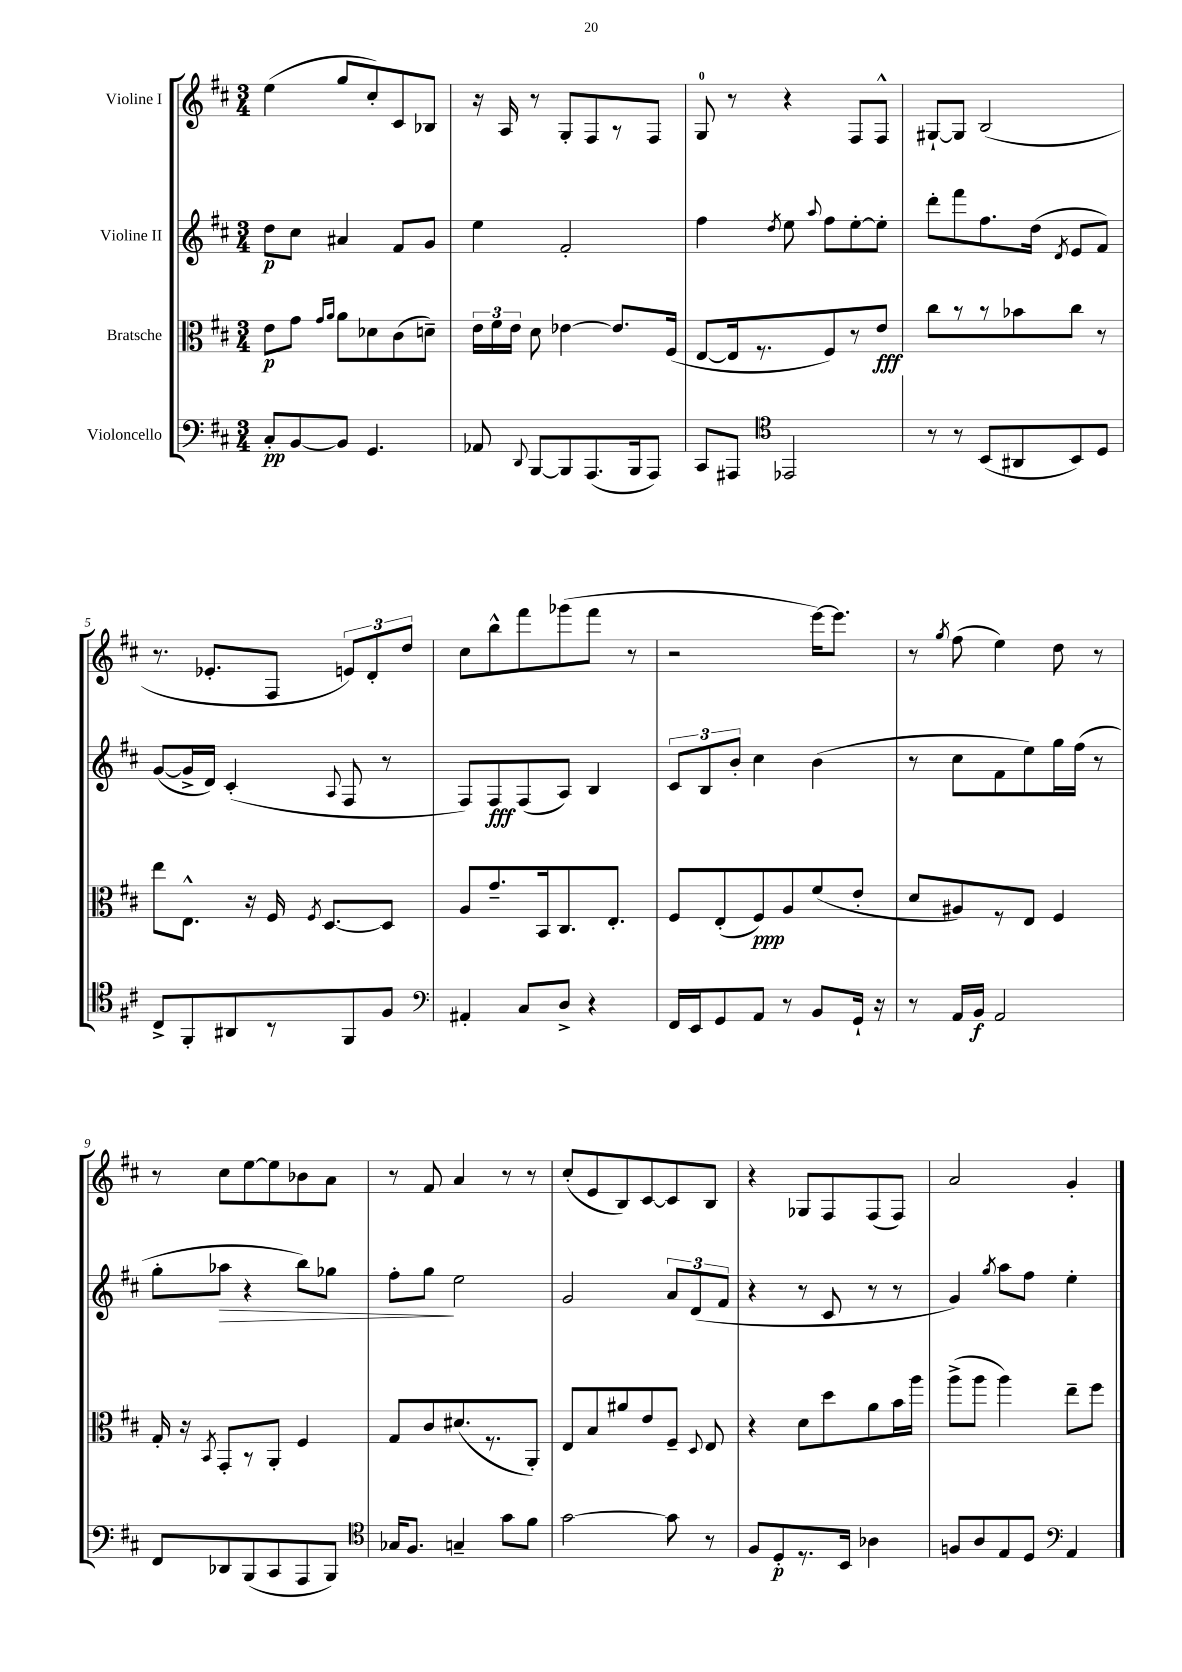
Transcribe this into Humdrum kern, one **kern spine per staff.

**kern	**kern	**kern	**kern
*staff4	*staff3	*staff2	*staff1
*clefF4	*clefC3	*clefG2	*clefG2
*k[f#c#]	*k[f#c#]	*k[f#c#]	*k[f#c#]
*M3/4	*M3/4	*M3/4	*M3/4
8C#'	8e	8dd	(4ee
[8BB	8g	8cc#	.
.	16qqg	.	.
.	16qqa	.	.
8BB]	8a	4a#	8gg
4.GG	8d-	.	8cc#')
.	(8c#	8f#	8c#
.	8d~)	8g	8B-
=	=	=	=
8AA-	24e	4ee	16r
.	24f#	.	.
.	.	.	16A
.	24e	.	.
8qqDD	.	.	.
[8BBB	8d	.	8r
8BBB]	[4e-	2f#'	8G'
(8.AAA	.	.	8F#
.	8.e-]	.	8r
16BBB	.	.	.
8AAA)	.	.	8F#
.	(16F#	.	.
=	=	=	=
8CC#	[8E	4ff#	8G
8AAA#	16E]	.	8r
.	8.r	.	.
*clefC4	*	*	*
.	.	8qdd	.
2EE-	.	8ee	4r
.	.	8qqaa	.
.	8F#)	8ff#	.
.	8r	[8ee'	8F#
.	8e	8ee']	8F#^^
=	=	=	=
8r	8cc#	8ddd'	[8G#`
8r	8r	8fff#	8G#]
(8BB	8r	8.ff#	(2B
8AA#	8b-	.	.
.	.	(16dd	.
.	.	8qd	.
8BB)	8cc#	8e	.
8D	8r	8f#)	.
=	=	=	=
8C#^	8ee	([8g	8.r
8FF#'	8.E^^	16g^]	.
.	.	16d)	8.e-'
8AA#	.	(4c#'	.
.	16r	.	.
8r	16F#	.	8F#
.	8qF#	.	.
.	[8.D	.	.
.	.	8qqA	.
8FF#	.	8F#	12e)
.	.	.	12d'
8F#	8D]	8r	.
.	.	.	12dd
=	=	=	=
*clefF4	*	*	*
4AA#'	8A	8F#)	8cc#
.	8.g~	8F#	8bb^^
8C#	.	(8F#	8fff#
.	16BB	.	.
8D^	8.C#	8A)	(8ggg-
4r	.	4B	8fff#
.	8.E'	.	.
.	.	.	8r
=	=	=	=
16FF#	8F#	12c#	2r
16EE	.	.	.
.	.	12B	.
8GG	(8E'	.	.
.	.	12b'	.
8AA	8F#)	4cc#	.
8r	8A	.	.
8BB	(8f#	(4b	[16eee)
.	.	.	8.eee]
16GG`	8e'	.	.
16r	.	.	.
=	=	=	=
8r	8d	8r	8r
.	.	.	8qgg
16AA	8A#)	8cc#	(8ff#
16BB	.	.	.
2AA	8r	8f#	4ee)
.	8E	8ee)	.
.	4F#	16gg	8dd
.	.	(16ff#	.
.	.	8r	8r
=	=	=	=
8FF#	16G'	8gg'	8r
.	16r	.	.
.	8qBB	.	.
8DD-	8GG'	8aa-	8cc#
(8BBB	8r	4r	[8ee
8CC#	8AA'	.	8ee]
8AAA	4F#	8bb)	8b-
8BBB)	.	8gg-	8a
=	=	=	=
*clefC4	*	*	*
16G-	8G	8ff#'	8r
8.F#	.	.	.
.	8c#	8gg	8f#
4G~	(8.d#	2ee	4a
.	8.r	.	.
8g	.	.	8r
8f#	8AA')	.	8r
=	=	=	=
[2g	8E	2g	(8cc#'
.	8B	.	8e
.	8a#	.	8B)
.	8e	.	[8c#
8g]	8F#~	12a	8c#]
.	.	(12d	.
.	8qqD	.	.
8r	8E	.	8B
.	.	12f#	.
=	=	=	=
8F#	4r	4r	4r
8D'	.	.	.
8.r	8d	8r	8G-
.	8dd	8c#	8F#
16BB	.	.	.
4A-	8a	8r	(8F#
.	16b	8r	8F#)
.	16aa	.	.
=	=	=	=
8F	(8aa^	4g)	2a
8A	8aa	.	.
.	.	8qgg	.
8E	4aa)	8aa	.
8D	.	8ff#	.
*clefF4	*	*	*
4AA	8ee~	4ee'	4g'
.	8ff#	.	.
==	==	==	==
*-	*-	*-	*-
